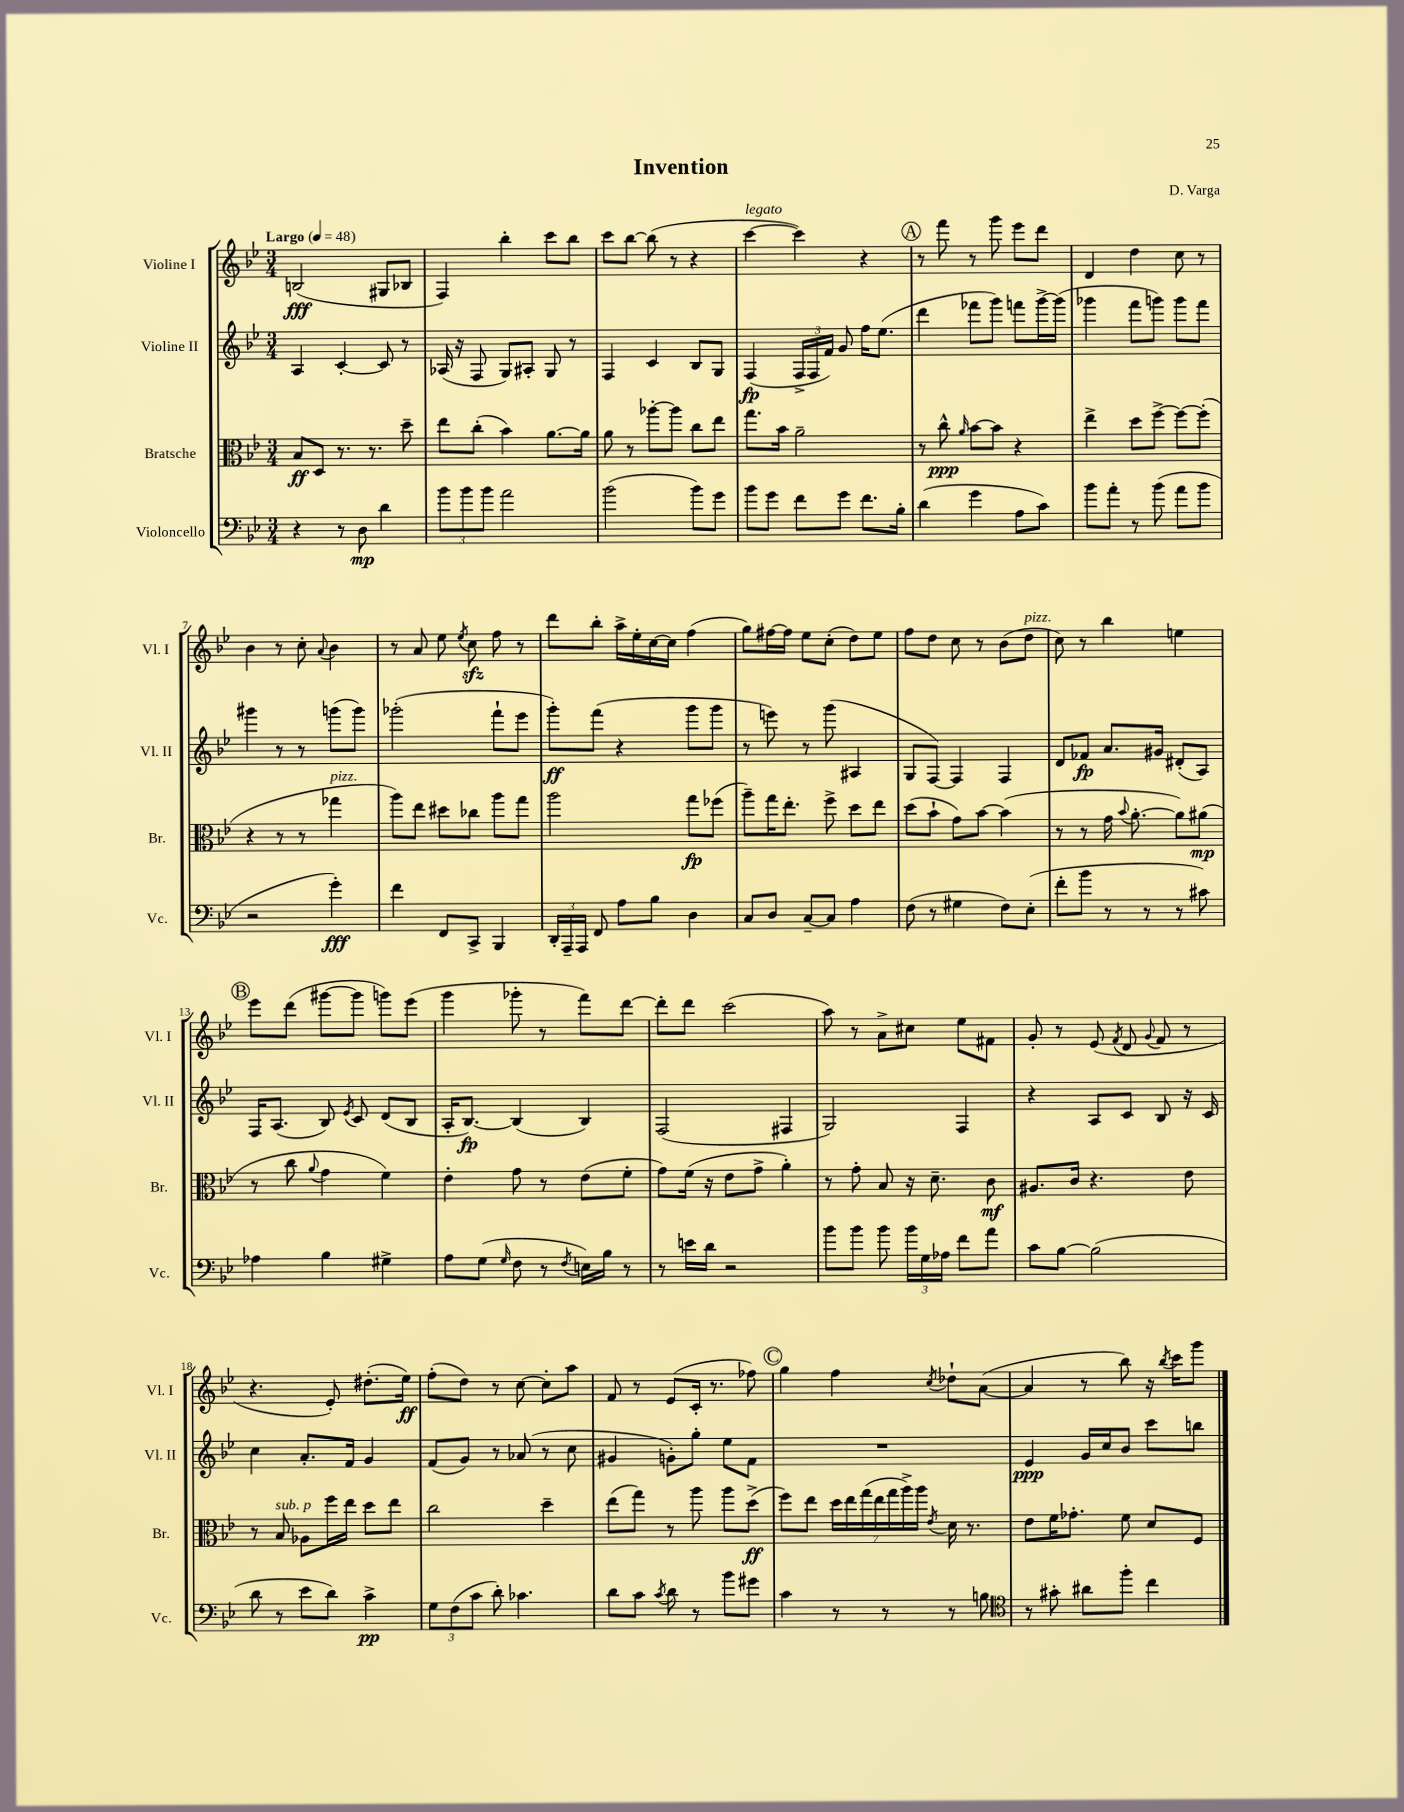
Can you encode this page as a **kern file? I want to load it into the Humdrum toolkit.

**kern	**dynam	**kern	**dynam	**kern	**dynam	**kern	**dynam
*part4	*part4	*part3	*part3	*part2	*part2	*part1	*part1
*staff4	*staff4	*staff3	*staff3	*staff2	*staff2	*staff1	*staff1
*I"Violoncello	*	*I"Bratsche	*	*I"Violine II	*	*I"Violine I	*
*I'Vc.	*	*I'Br.	*	*I'Vl. II	*	*I'Vl. I	*
*clefF4	*	*clefC3	*	*clefG2	*	*clefG2	*
*k[b-e-]	*	*k[b-e-]	*	*k[b-e-]	*	*k[b-e-]	*
*M3/4	*	*M3/4	*	*M3/4	*	*M3/4	*
*MM48	*	*MM48	*	*MM48	*	*MM48	*
=1	=1	=1	=1	=1	=1	=1	=1
!	!	!	!	!	!	!LO:TX:a:B:t=Largo	!
4r	.	8B-/L	ff	4A/	.	(2Bn/	fff
.	.	8D/J	.	.	.	.	.
8r	.	8.r	.	[4c'/	.	.	.
8D\	mp	.	.	.	.	.	.
.	.	8.r	.	.	.	.	.
4d\	.	.	.	8c/]	.	8G#X/L	.
.	.	8dd~\	.	8r	.	8B-X/J	.
=2	=2	=2	=2	=2	=2	=2	=2
12b-\L	.	8ee-\L	.	(16A-X/	.	4F/)	.
.	.	.	.	16r	.	.	.
12b-\	.	.	.	.	.	.	.
.	.	(8cc'\J	.	8F/	.	.	.
12b-\J	.	.	.	.	.	.	.
2a\	.	4b-\)	.	8G/L)	.	4bb-'\	.
.	.	.	.	8A#X'/J	.	.	.
.	.	[8.a\L	.	8G/	.	8ccc\L	.
.	.	.	.	8r	.	8bb-\J	.
.	.	16a\Jk]	.	.	.	.	.
=3	=3	=3	=3	=3	=3	=3	=3
(2b-\	.	8a\	.	4F/	.	8ccc\L	.
.	.	8r	.	.	.	[8bb-\J	.
.	.	[8aa-X'\L	.	4c/	.	(8bb-\]	.
.	.	8aa-\J]	.	.	.	8r	.
8b-\L)	.	8cc\L	.	8B-/L	.	4r	.
8g\J	.	8ee-\J	.	8G/J	.	.	.
=4	=4	=4	=4	=4	=4	=4	=4
!	!	!	!	!	!	!LO:TX:a:i:t=legato	!
8b-\L	.	8.gg\L	.	(4F/	fp	[4ccc\	.
8g\J	.	.	.	.	.	.	.
.	.	16b-\Jk	.	.	.	.	.
8f\L	.	2a~\	.	24F^/LL	.	4ccc\])	.
.	.	.	.	24F/	.	.	.
.	.	.	.	24f/JJ)	.	.	.
8g\J	.	.	.	8g/	.	.	.
8.f\L	.	.	.	16ff\KL	.	4r	.
.	.	.	.	(8.ee-\J	.	.	.
16B-'\Jk	.	.	.	.	.	.	.
!!LO:REH:place=s1:t=A
=5	=5	=5	=5	=5	=5	=5	=5
(4d\	.	8r	.	4ddd\	.	8r	.
.	.	8cc^^\	ppp	.	.	8fff\	.
.	.	16qqa/	.	.	.	.	.
4g\	.	[8b-\L	.	8fff-X\L	.	8r	.
.	.	8b-\J]	.	8ggg\J)	.	8ggg\	.
8A\L	.	4r	.	8fffn\L	.	8eee-\L	.
8c\J)	.	.	.	[16ggg^\L	.	8ddd\J	.
.	.	.	.	(16ggg\JJ]	.	.	.
=6	=6	=6	=6	=6	=6	=6	=6
8b-\L	.	4ee-^\	.	4ggg-X\	.	4d/	.
8a'\J	.	.	.	.	.	.	.
8r	.	8dd\L	.	8fff\L	.	4dd\	.
(8b-\	.	[8ff^\J	.	8gggn\J)	.	.	.
8a\L	.	8ff\L_	.	8ggg\L	.	8cc\	.
8b-\J	.	(8ff'\J]	.	8fff\J	.	8r	.
!!LO:LB:g=z
=7	=7	=7	=7	=7	=7	=7	=7
2r	.	4r	.	4ggg#X\	.	4b-\	.
.	.	8r	.	8r	.	8r	.
.	.	8r	.	8r	.	8cc'\	.
.	.	.	.	.	.	8qqa/	.
!	!	!LO:TX:a:i:t=pizz.	!	!	!	!	!
4g'\)	fff	4gg-X\	.	(8gggn\L	.	4b-\	.
.	.	.	.	8ggg\J)	.	.	.
=8	=8	=8	=8	=8	=8	=8	=8
4f\	.	8aa\L)	.	(2ggg-X'\	.	8r	.
.	.	8ee-\J	.	.	.	8a/	.
8FF/L	.	8dd#X\L	.	.	.	8ee-\	.
.	.	.	.	.	.	8qee-/	.
8CC^/J	.	8cc-X\J	.	.	.	8cczz\	.
4BBB-/	.	8aa\L	.	8fff`\L	.	8ff\	.
.	.	8gg\J	.	8eee-\J	.	8r	.
=9	=9	=9	=9	=9	=9	=9	=9
24DD'/LL	.	2aa\	.	8ggg'\L)	ff	8ddd\L	.
24AAA~/	.	.	.	.	.	.	.
24AAA/JJ	.	.	.	.	.	.	.
8FF/	.	.	.	(8fff\J	.	8bb-'\J	.
8A\L	.	.	.	4r	.	16aa^\LL	.
.	.	.	.	.	.	16ee-'\	.
8B-\J	.	.	.	.	.	[16cc\	.
.	.	.	.	.	.	16cc\JJ]	.
4D\	.	8gg\L	fp	8ggg\L	.	(4ff\	.
.	.	(8ff-X\J	.	8ggg\J	.	.	.
=10	=10	=10	=10	=10	=10	=10	=10
8C/L	.	8aa~\L)	.	8r	.	8gg\L)	.
8D/J	.	16gg\K	.	8eeen\)	.	[16ff#X\L	.
.	.	8.ee-'\J	.	.	.	16ff#\JJ]	.
[8C~/L	.	.	.	8r	.	8ee-\L	.
8C/J]	.	8ff^\	.	(8ggg\	.	(8cc'\J	.
4A\	.	8dd\L	.	4A#X/	.	8dd\L)	.
.	.	8ee-\J	.	.	.	8ee-\J	.
=11	=11	=11	=11	=11	=11	=11	=11
(8F\	.	(8dd\L	.	8G/L	.	8ff\L	.
8r	.	8b-`\J	.	[8F/J)	.	8dd\J	.
4G#X\	.	8g\L)	.	4F/]	.	8cc\	.
.	.	[8b-\J	.	.	.	8r	.
8F\L)	.	(4b-\]	.	4F/	.	(8b-\L	.
!	!	!	!	!	!	!LO:TX:a:i:t=pizz.	!
(8E-'\J	.	.	.	.	.	8dd\J	.
=12	=12	=12	=12	=12	=12	=12	=12
8f'\L	.	8r	.	8d/L	.	8cc\)	.
8b-\J	.	8r	.	8f-X/J	fp	8r	.
8r	.	16g\	.	8.a/L	.	4bb-\	.
.	.	8qqb-/	.	.	.	.	.
.	.	[8.a'\	.	.	.	.	.
8r	.	.	.	.	.	.	.
.	.	.	.	16g#X/Jk	.	.	.
8r	.	8a\L])	.	(8d#X'/L	.	4een\	.
8c#X\)	.	(8a#X\J	mp	8A/J)	.	.	.
!!LO:LB:g=z
!!LO:REH:place=s1:t=B
=13	=13	=13	=13	=13	=13	=13	=13
4A-X\	.	8r	.	16F/KL	.	8eee-\L	.
.	.	.	.	(8.A/J	.	.	.
.	.	8cc\	.	.	.	(8ddd\J	.
.	.	8qqa/	.	.	.	.	.
4B-\	.	4g\	.	8B-/)	.	[8ggg#X\L	.
.	.	.	.	8qe-/	.	.	.
.	.	.	.	8c/	.	8ggg#\J]	.
4G#X^\	.	4f\)	.	(8d/L	.	8gggn\L)	.
.	.	.	.	8B-/J	.	(8eee-\J	.
=14	=14	=14	=14	=14	=14	=14	=14
8A\L	.	4e-'\	.	16A'/KL	.	4ggg\	.
.	.	.	.	[8.B-/J)	fp	.	.
(8G\J	.	.	.	.	.	.	.
16qqG/	.	.	.	.	.	.	.
8F\	.	8g\	.	(4B-/]	.	8ggg-X'\	.
8r	.	8r	.	.	.	8r	.
8qF/	.	.	.	.	.	.	.
16En\LL)	.	(8e-\L	.	4B-/)	.	8fff\L)	.
16B-\JJ	.	.	.	.	.	.	.
8r	.	8f'\J	.	.	.	[8ddd\J	.
=15	=15	=15	=15	=15	=15	=15	=15
8r	.	8g\L)	.	(2F/	.	8ddd'\L]	.
16en\LL	.	(16f\Jk	.	.	.	8ddd\J	.
16d\JJ	.	16r	.	.	.	.	.
2r	.	8e-\L	.	.	.	(2ccc\	.
.	.	8g^\J	.	.	.	.	.
.	.	4a'\)	.	4F#X/	.	.	.
=16	=16	=16	=16	=16	=16	=16	=16
8b-\L	.	8r	.	2G/)	.	8aa\)	.
8b-\J	.	8g'\	.	.	.	8r	.
8b-\	.	8B-/	.	.	.	8a^\L	.
24b-\LL	.	16r	.	.	.	8cc#X\J	.
24G\	.	.	.	.	.	.	.
.	.	8.d~\	.	.	.	.	.
24A-X\JJ	.	.	.	.	.	.	.
8f\L	.	.	.	4F/	.	8ee-\L	.
8a\J	.	8c\	mf	.	.	8f#X\J	.
=17	=17	=17	=17	=17	=17	=17	=17
8c\L	.	8.A#X/L	.	4r	.	8g'/	.
[8B-\J	.	.	.	.	.	8r	.
.	.	16c/Jk	.	.	.	.	.
(2B-\]	.	4.r	.	8A/L	.	(8e-/	.
.	.	.	.	.	.	8qf/	.
.	.	.	.	8c/J	.	8d/	.
.	.	.	.	.	.	8qqg/	.
.	.	.	.	8B-/	.	8f/	.
.	.	8e-\	.	16r	.	8r	.
.	.	.	.	16c/	.	.	.
!!LO:LB:g=z
=18	=18	=18	=18	=18	=18	=18	=18
8d\	.	8r	.	4cc\	.	4.r	.
!	!	!LO:TX:a:i:t=sub. p	!	!	!	!	!
8r	.	8B-/	.	.	.	.	.
8e-\L	.	8A-X\L	.	8.a'/L	.	.	.
8d\J)	.	16ff\L	.	.	.	8e-'/)	.
.	.	16ee-\JJ	.	16f/Jk	.	.	.
4c^\	pp	8dd\L	.	4g/	.	(8.dd#X'\L	.
.	.	8ee-\J	.	.	.	.	.
.	.	.	.	.	.	16ee-\Jk)	ff
=19	=19	=19	=19	=19	=19	=19	=19
12G\L	.	2cc\	.	(8f/L	.	(8ff'\L	.
(12F\	.	.	.	.	.	.	.
.	.	.	.	8g/J)	.	8dd\J)	.
12c\J	.	.	.	.	.	.	.
8d'\)	.	.	.	8r	.	8r	.
4.c-X\	.	.	.	(8a-X/	.	[8cc\	.
.	.	4dd~\	.	8r	.	8cc'\L]	.
.	.	.	.	8cc\	.	8aa\J	.
=20	=20	=20	=20	=20	=20	=20	=20
8d\L	.	(8ee-\L	.	4g#X/	.	8f/	.
8c\J	.	8gg\J)	.	.	.	8r	.
8qc/	.	.	.	.	.	.	.
8d\	.	8r	.	8gn'\L)	.	(8e-/L	.
8r	.	8aa\	.	8gg'\J	.	16c'/Jk	.
.	.	.	.	.	.	8.r	.
8b-\L	.	8aa\L	.	8ee-\L	.	.	.
8g#X\J	.	(8dd^\J	ff	8f\J	.	8ff-X\)	.
!!LO:REH:place=s1:t=C
=21	=21	=21	=21	=21	=21	=21	=21
4c\	.	8ff\L)	.	2.r	.	4gg\	.
.	.	8ee-\J	.	.	.	.	.
8r	.	28dd\LL	.	.	.	4ff\	.
.	.	28ee-\	.	.	.	.	.
.	.	(28gg\	.	.	.	.	.
.	.	28ee-\	.	.	.	.	.
8r	.	.	.	.	.	.	.
.	.	28gg\	.	.	.	.	.
.	.	28aa^\)	.	.	.	.	.
.	.	28aa\JJ	.	.	.	.	.
.	.	8qe-/	.	.	.	8qcc/	.
8r	.	16d\	.	.	.	8dd-X`\L	.
.	.	8.r	.	.	.	.	.
8Bn\	.	.	.	.	.	([8a\J	.
=22	=22	=22	=22	=22	=22	=22	=22
*clefC4	*	*	*	*	*	*	*
8r	.	8e-\L	.	4e-/	ppp	4a/]	.
8g#X'\	.	16f\K	.	.	.	.	.
.	.	8.g-X'\J	.	.	.	.	.
8a#X\L	.	.	.	16g/LL	.	8r	.
.	.	.	.	16cc/J	.	.	.
8ff'\J	.	8f\	.	8b-/J	.	8bb-\)	.
4cc\	.	8d/L	.	8ccc\L	.	16r	.
.	.	.	.	.	.	8qbb-/	.
.	.	.	.	.	.	16ccc\KL	.
.	.	8F/J	.	8bbn\J	.	8ggg\J	.
==	==	==	==	==	==	==	==
*-	*-	*-	*-	*-	*-	*-	*-
